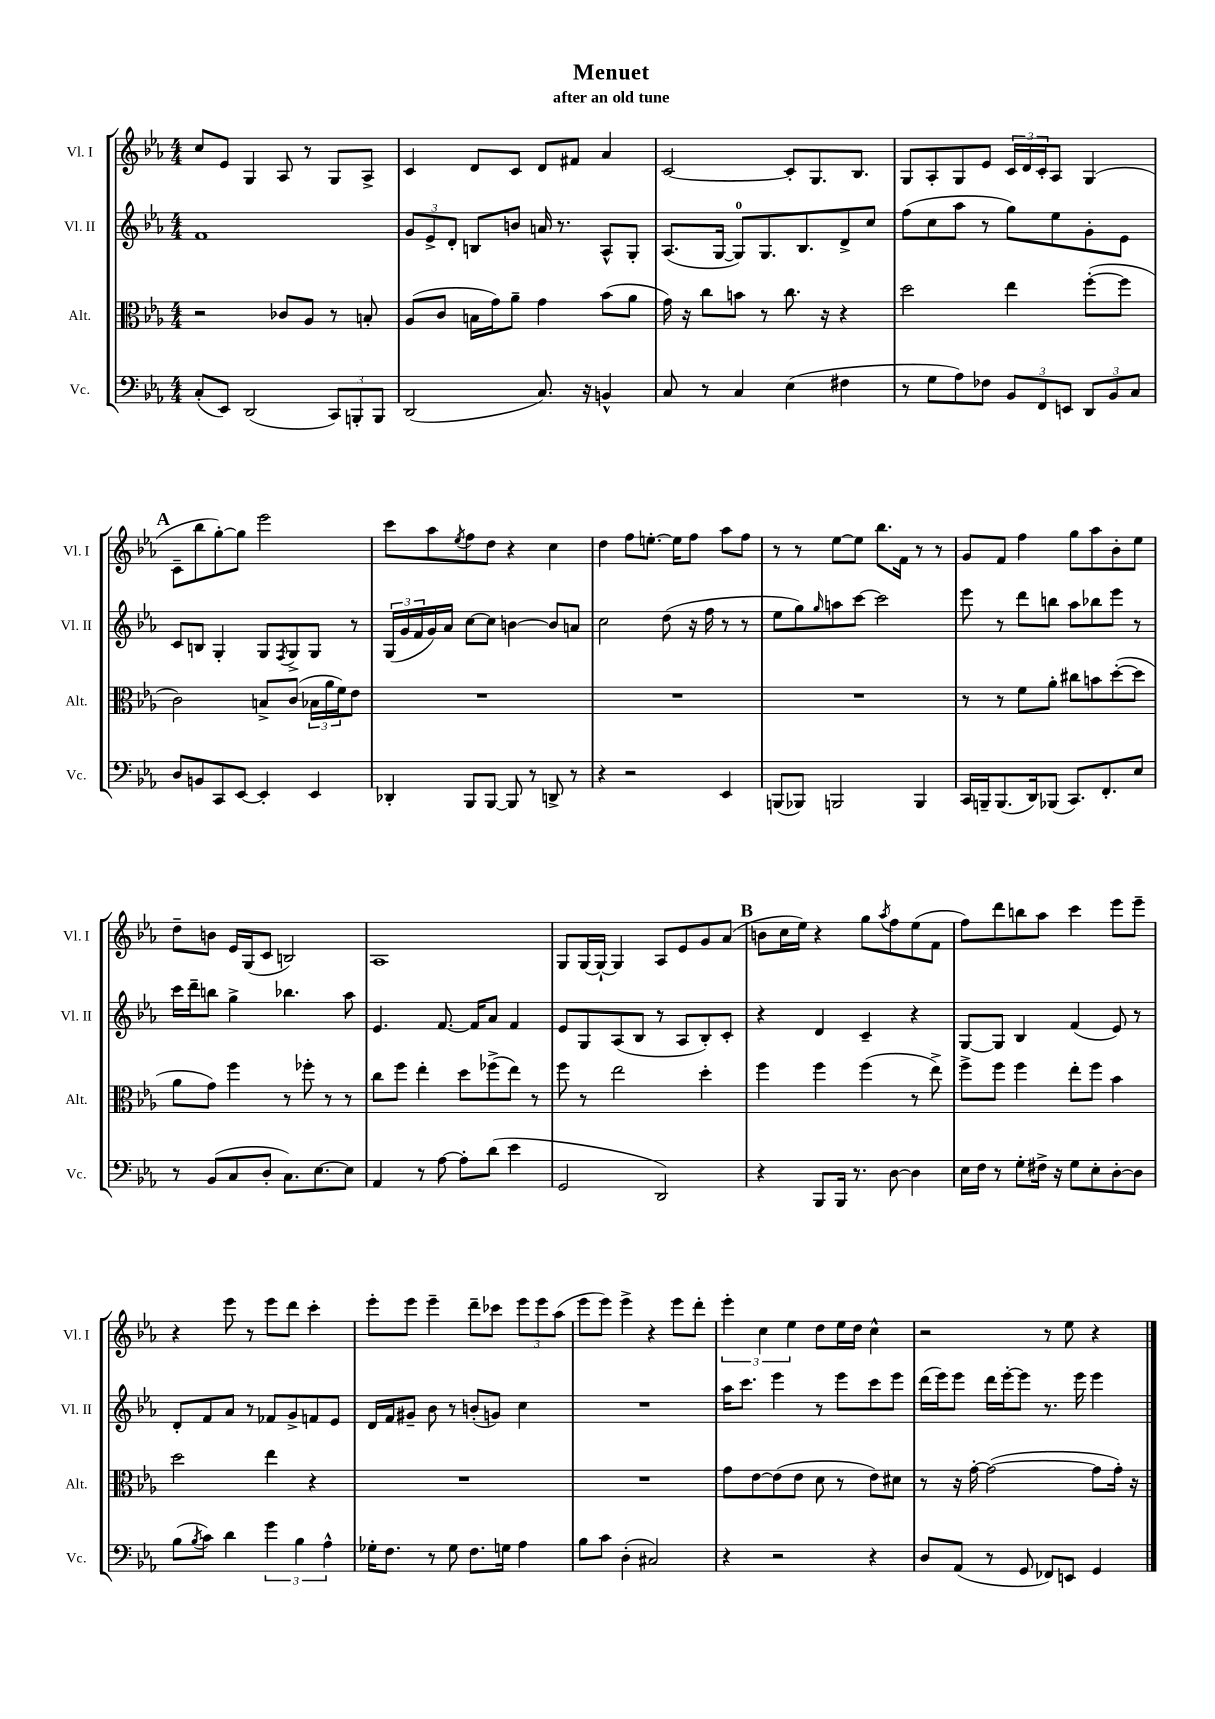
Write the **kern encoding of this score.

**kern	**kern	**kern	**kern
*part4	*part3	*part2	*part1
*staff4	*staff3	*staff2	*staff1
*I"Vc.	*I"Alt.	*I"Vl. II	*I"Vl. I
*I'Vc.	*I'Alt.	*I'Vl. II	*I'Vl. I
*clefF4	*clefC3	*clefG2	*clefG2
*k[b-e-a-]	*k[b-e-a-]	*k[b-e-a-]	*k[b-e-a-]
*M4/4	*M4/4	*M4/4	*M4/4
=1	=1	=1	=1
(8C'/L	2r	1f	8cc/L
8EE-/J)	.	.	8e-/J
(2DD/	.	.	4G/
.	8c-X/L	.	8A-/
.	8A-/J	.	8r
12CC/L)	8r	.	8G/L
12BBBn'/	.	.	.
.	8Bn'/	.	8A-^/J
12BBB/J	.	.	.
=2	=2	=2	=2
(2DD/	(8A-/L	12g/L	4c/
.	.	12e-^/	.
.	8c/J	.	.
.	.	12d'/J	.
.	16Bn\LL	8Bn/L	8d/L
.	16g\J)	.	.
.	8a-~\J	8bn/J	8c/J
8.C/)	4g\	16an/	8d/L
.	.	8.r	.
.	.	.	8f#X/J
16r	.	.	.
4BBn^^/	(8b-\L	8A-^^/L	4a-/
.	8a-\J	8G'/J	.
=3	=3	=3	=3
8C/	16g\)	(8.A-/L	[2c/
.	16r	.	.
8r	8cc\L	.	.
.	.	[16G/Jk	.
4C/	8bn\J	8G/L])	.
.	8r	8.G/	.
(4E-\	8.cc\	.	8c'/L]
.	.	8.B-/	.
.	.	.	8.G/
.	16r	.	.
4F#X\	4r	8d^/	.
.	.	.	8.B-/J
.	.	8cc/J	.
=4	=4	=4	=4
8r	2dd\	(8ff\L	8G/L
8G\L	.	8cc\	8A-'/
8A-\)	.	8aa-\J	8G/
8F-X\J	.	8r	8e-/J
12BB-/L	4ee-\	8gg\L)	24c/LL
.	.	.	24d/
12FF/	.	.	24c'/J
.	.	8ee-\	8A-/J
12EEn/J	.	.	.
12DD/L	([8ff'\L	8g'\	(4G/
12BB-/	.	.	.
.	8ff\J]	8e-\J	.
12C/J	.	.	.
!!LO:LB:g=z
!!LO:REH:place=s1:t=A
=5	=5	=5	=5
8D/L	2c\)	8c/L	8c~\L
8BBn/	.	8Bn/J	8bb-\
8CC/	.	4G'/	[8gg'\)
[8EE-/J	.	.	8gg\J]
4EE-'/]	8Bn^/L	8G/L	2eee-\
.	.	8qF/	.
.	(8c/J	8G^/	.
4EE-/	24B-X\LL	8G/J	.
.	24a-\	.	.
.	24f\J)	.	.
.	8e-\J	8r	.
=6	=6	=6	=6
4DD-X'/	1r	(24G/LL	8ccc\L
.	.	24g/	.
.	.	24f/	.
.	.	16g/)	8aa-\
.	.	16a-/JJ	.
.	.	.	8qee-/
8BBB-/L	.	[8cc\L	8ff\
[8BBB-/J	.	8cc\J]	8dd\J
8BBB-/]	.	[4bn\	4r
8r	.	.	.
8DDn^/	.	8b/L]	4cc\
8r	.	8an/J	.
=7	=7	=7	=7
4r	1r	2cc\	4dd\
2r	.	.	8ff\L
.	.	.	[8.een'\J
.	.	(8dd\	.
.	.	.	16ee\KL]
.	.	16r	8ff\J
.	.	16ff\	.
4EE-/	.	8r	8aa-\L
.	.	8r	8ff\J
=8	=8	=8	=8
(8BBBn/L	1r	8ee-\L	8r
8BBB-X/J)	.	8gg\)	8r
.	.	16qqgg/	.
2BBBn/	.	8aan\	[8ee-\L
.	.	[8ccc\J	8ee-\J]
.	.	2ccc\]	8.bb-\L
.	.	.	16f\Jk
4BBB/	.	.	8r
.	.	.	8r
=9	=9	=9	=9
16CC/LL	8r	8eee-\	8g/L
16BBBn~/J	.	.	.
(8.BBB/	8r	8r	8f/J
.	8f\L	8ddd\L	4ff\
16DD/k)	.	.	.
(8BBB-X/J	8a-'\J	8bbn\J	.
8.CC/L)	8cc#X\L	8aa-\L	8gg\L
.	8bn\	8bb-X\	8aa-\
8.FF'/	.	.	.
.	([8dd'\	8eee-\J	8b-'\
8E-/J	8dd\J]	8r	8ee-\J
!!LO:LB:g=z
=10	=10	=10	=10
8r	8a-\L	16ccc\LL	8dd~\L
.	.	16ddd~\J	.
(8BB-/L	8g\J)	8bbn\J	8bn\J
8C/	4ff\	4gg^\	16e-/LL
.	.	.	(16G/J
8D'/J	.	.	8c/J
8.C\L)	8r	4.bb-X\	2Bn/)
.	8ff-X'\	.	.
[8.E-\	.	.	.
.	8r	.	.
8E-\J]	8r	8aa-\	.
=11	=11	=11	=11
4AA-/	8cc\L	4.e-/	1A-
.	8ff\J	.	.
8r	4ee-'\	.	.
[8A-\	.	[8.f/	.
8A-'\L]	8dd\L	.	.
.	.	16f/KL]	.
(8d\J	(8ff-X^\	8a-/J	.
4e-\	8ee-\J)	4f/	.
.	8r	.	.
=12	=12	=12	=12
2GG/	8ff\	8e-/L	8G/L
.	8r	8G/	[16G/L
.	.	.	16G`/JJ_
.	2ee-\	(8A-/	4G/]
.	.	8B-/J	.
2DD/)	.	8r	8A-/L
.	.	8A-/L	8e-/
.	4dd'\	8B-'/)	8g/
.	.	8c'/J	(8a-/J
!!LO:REH:place=s1:t=B
=13	=13	=13	=13
4r	4ff\	4r	8bn\L
.	.	.	16cc\L
.	.	.	16ee-\JJ)
8BBB-/L	4ff\	4d/	4r
16BBB-/Jk	.	.	.
8.r	.	.	.
.	(4ff\	4c~/	8gg\L
.	.	.	8qaa-/
[8D\	.	.	8ff\
4D\]	8r	4r	(8ee-\
.	8ee-^\)	.	8f\J
=14	=14	=14	=14
16E-\LL	8ff^\L	[8G/L	8ff\L)
16F\JJ	.	.	.
8r	8ff\J	8G/J]	8ddd\
8G'\L	4ff\	4B-/	8bbn\
16F#X^\Jk	.	.	8aa-\J
16r	.	.	.
8G\L	8ee-'\L	(4f/	4ccc\
8E-'\	8ff\J	.	.
[8D'\	4b-\	8e-/)	8eee-\L
8D\J]	.	8r	8eee-~\J
!!LO:LB:g=z
=15	=15	=15	=15
(8B-\L	2dd\	8d'/L	4r
8qB-/	.	.	.
8c\J)	.	8f/	.
4d\	.	8a-/J	8eee-\
.	.	8r	8r
6g\	4ee-\	8f-X/L	8eee-\L
.	.	8g^/	8ddd\J
6B-\	.	.	.
.	4r	8fn/	4ccc'\
6A-^^\	.	.	.
.	.	8e-/J	.
=16	=16	=16	=16
16G-X'\KL	1r	16d/LL	8eee-'\L
8.F\J	.	16f/J	.
.	.	8g#X~/J	8eee-\J
8r	.	8b-\	4eee-~\
8G-\	.	8r	.
8.F\L	.	(8bn'/L	8ddd~\L
.	.	8gn/J)	8ccc-X\J
16Gn\Jk	.	.	.
4A-\	.	4cc\	12eee-\L
.	.	.	12eee-\
.	.	.	(12aa-\J
=17	=17	=17	=17
8B-\L	1r	1r	8eee-\L
8c\J	.	.	8eee-\J)
(4D'\	.	.	4eee-^\
2C#X/)	.	.	4r
.	.	.	8eee-\L
.	.	.	8ddd'\J
=18	=18	=18	=18
4r	8g\L	16aa-\KL	6eee-'\
.	.	8.ccc\J	.
.	[8e-\	.	.
.	.	.	6cc\
2r	(8e-\]	4eee-\	.
.	.	.	6ee-\
.	8e-\J	.	.
.	8d\	8r	8dd\L
.	8r	8eee-\L	16ee-\L
.	.	.	16dd\JJ
4r	8e-\L)	8ccc\	4cc^^\
.	8d#X\J	8eee-\J	.
=19	=19	=19	=19
8D/L	8r	(16ddd\LL	2r
.	.	16eee-\J)	.
(8AA-/J	16r	8eee-\J	.
.	[16g'\	.	.
8r	(2g\_	16ddd\LL	.
.	.	[16eee-'\J	.
8GG/	.	8eee-\J]	.
8FF-X/L)	.	8.r	8r
8EEn/J	.	.	8ee-\
.	.	16eee-\	.
4GG/	8g\L]	4eee-\	4r
.	16g'\Jk)	.	.
.	16r	.	.
==	==	==	==
*-	*-	*-	*-
